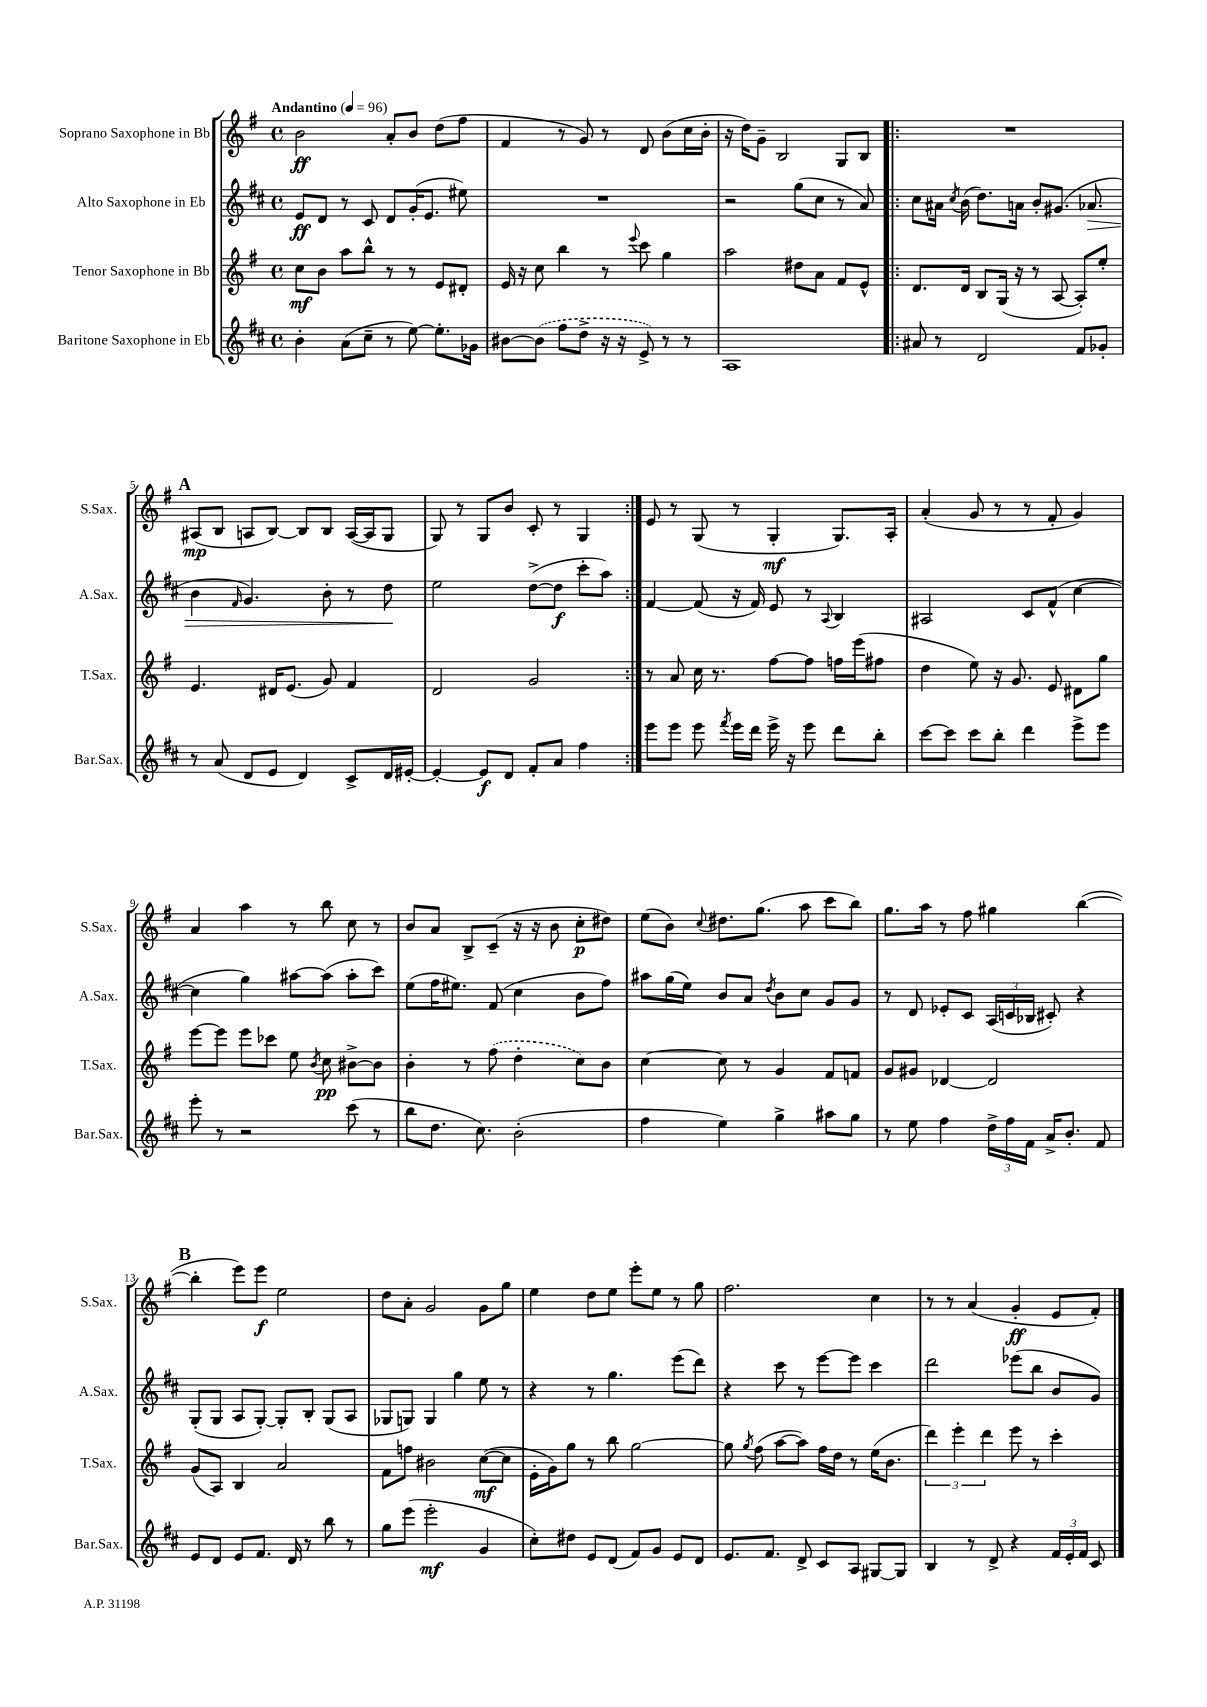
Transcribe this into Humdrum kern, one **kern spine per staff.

**kern	**dynam	**kern	**dynam	**kern	**dynam	**kern	**dynam
*part4	*part4	*part3	*part3	*part2	*part2	*part1	*part1
*staff4	*staff4	*staff3	*staff3	*staff2	*staff2	*staff1	*staff1
*I"Baritone Saxophone in Eb	*	*I"Tenor Saxophone in Bb	*	*I"Alto Saxophone in Eb	*	*I"Soprano Saxophone in Bb	*
*I'Bar.Sax.	*	*I'T.Sax.	*	*I'A.Sax.	*	*I'S.Sax.	*
*clefG2	*	*clefG2	*	*clefG2	*	*clefG2	*
*k[f#c#]	*	*k[f#]	*	*k[f#c#]	*	*k[f#]	*
*M4/4	*	*M4/4	*	*M4/4	*	*M4/4	*
*met(c)	*	*met(c)	*	*met(c)	*	*met(c)	*
*MM96	*	*MM96	*	*MM96	*	*MM96	*
=1	=1	=1	=1	=1	=1	=1	=1
!	!	!	!	!	!	!LO:TX:a:B:t=Andantino	!
4b'\	.	8cc\L	mf	8e/L	ff	2b\	ff
.	.	8b\J	.	8d/J	.	.	.
(8a\L	.	8aa\L	.	8r	.	.	.
8cc#~\J	.	8bb^^\J	.	8c#/	.	.	.
8r	.	8r	.	8d/L	.	8a'/L	.
[8ee\)	.	8r	.	(16g'/K	.	8b/J	.
.	.	.	.	8.e/J	.	.	.
8.ee'\L]	.	8e/L	.	.	.	(8dd\L	.
.	.	8d#X'/J	.	8ee#X\)	.	8ff#\J	.
16g-X\Jk	.	.	.	.	.	.	.
=2	=2	=2	=2	=2	=2	=2	=2
[8b#X\L	.	16e/	.	1r	.	4f#/	.
.	.	16r	.	.	.	.	.
(8b#\J]	.	8cc\	.	.	.	.	.
8ff#\L	.	4bb\	.	.	.	8r	.
8dd^\J	.	.	.	.	.	8g/)	.
16r	.	8r	.	.	.	8r	.
16r	.	.	.	.	.	.	.
.	.	8qqeee/	.	.	.	.	.
8e^/)	.	8ccc\	.	.	.	8d/	.
8r	.	4gg\	.	.	.	(8b\L	.
8r	.	.	.	.	.	16cc\L	.
.	.	.	.	.	.	16b'\JJ	.
=3	=3	=3	=3	=3	=3	=3	=3
1A	.	2aa\	.	2r	.	16r	.
.	.	.	.	.	.	16dd\KL)	.
.	.	.	.	.	.	8g~\J	.
.	.	.	.	.	.	2B/	.
.	.	8dd#X\L	.	(8gg\L	.	.	.
.	.	8a\J	.	8cc#\J	.	.	.
.	.	8f#/L	.	8r	.	8G/L	.
.	.	8e^^/J	.	8a/)	.	8B/J	.
=4!|:	=4!|:	=4!|:	=4!|:	=4!|:	=4!|:	=4!|:	=4!|:
8a#X/	.	8.d/L	.	8cc#\L	.	1r	.
8r	.	.	.	16a#X\Jk	.	.	.
.	.	.	.	8qcc#/	.	.	.
.	.	16d/Jk	.	(16b\	.	.	.
2d/	.	8B/L	.	8.dd\L)	.	.	.
.	.	(16G/Jk	.	.	.	.	.
.	.	16r	.	16an\Jk	.	.	.
.	.	8r	.	8b'/L	.	.	.
.	.	[8A/	.	(8.g#X/J	.	.	.
8f#/L	.	8A'/L])	.	.	.	.	.
!	!	!	!	!	!LO:HP:b	!	!
.	.	.	.	8.a-X/	>	.	.
8g-X'/J	.	8ee'/J	.	.	.	.	.
!!LO:LB:g=z
!!LO:REH:place=s1:t=A
=5	=5	=5	=5	=5	=5	=5	=5
8r	.	4.e/	.	4b\	.	(8A#X/L	mp
(8a/	.	.	.	.	.	8B/J	.
.	.	.	.	16qqf#/	.	.	.
8d/L	.	.	.	4.g/)	.	8An/L	.
8e/J	.	16d#X/KL	.	.	.	[8B/J)	.
.	.	(8.e/J	.	.	.	.	.
4d/)	.	.	.	.	.	8B/L]	.
.	.	8g/)	.	8b'\	.	8B/J	.
8c#^/L	.	4f#/	.	8r	.	([16A/LL	.
.	.	.	.	.	.	16A/J]	.
16d/L	.	.	.	8dd\	.	8G/J	.
[16e#X'/JJ	.	.	.	.	.	.	.
.	.	.	.	.	]	.	.
=6	=6	=6	=6	=6	=6	=6	=6
4e#'/_	.	2d/	.	2ee\	.	8G/)	.
.	.	.	.	.	.	8r	.
8e#/L]	f	.	.	.	.	8G/L	.
8d/J	.	.	.	.	.	8b/J	.
8f#'/L	.	2g/	.	([8dd^\L	.	8c'/	.
8a/J	.	.	.	8dd\J]	f	8r	.
4ff#\	.	.	.	8ccc#'\L	.	4G/	.
.	.	.	.	8aa\J)	.	.	.
=7:|!	=7:|!	=7:|!	=7:|!	=7:|!	=7:|!	=7:|!	=7:|!
8eee\L	.	8r	.	[4f#/	.	8e/	.
8eee\J	.	8a/	.	.	.	8r	.
8eee\	.	16cc\	.	(8f#/]	.	(8G/	.
.	.	8.r	.	.	.	.	.
8qfff#/	.	.	.	.	.	.	.
16eee\LL	.	.	.	16r	.	8r	.
16ddd\JJ	.	.	.	16f#/)	.	.	.
16eee^\	.	[8ff#\L	.	8e/	.	4G'/	mf
16r	.	.	.	.	.	.	.
8eee\	.	8ff#\J]	.	8r	.	.	.
.	.	.	.	8qqA/	.	.	.
8ddd\L	.	16ffn\LL	.	4B/	.	8.G/L)	.
.	.	(16eee\J	.	.	.	.	.
8bb'\J	.	8ff#X\J	.	.	.	.	.
.	.	.	.	.	.	16A'/Jk	.
=8	=8	=8	=8	=8	=8	=8	=8
[8ccc#\L	.	4dd\	.	2A#X/	.	(4a'/	.
8ccc#\J]	.	.	.	.	.	.	.
8ccc#\L	.	8ee\)	.	.	.	8g/	.
8bb'\J	.	16r	.	.	.	8r	.
.	.	8.g/	.	.	.	.	.
4ddd\	.	.	.	8c#/L	.	8r	.
.	.	8e/	.	(8f#^^/J	.	8f#'/	.
8eee^\L	.	8d#X\L	.	[4cc#\	.	4g/)	.
8eee\J	.	8gg\J	.	.	.	.	.
!!LO:LB:g=z
=9	=9	=9	=9	=9	=9	=9	=9
8eee'\	.	[8eee\L	.	4cc#\]	.	4a/	.
8r	.	8eee\J]	.	.	.	.	.
2r	.	8eee\L	.	4gg\)	.	4aa\	.
.	.	8ccc-X\J	.	.	.	.	.
.	.	8ee\	.	[8aa#X\L	.	8r	.
.	.	8qb/	.	.	.	.	.
.	.	8cc\	pp	(8aa#\J]	.	8bb\	.
(8ccc#\	.	[8b#X^\L	.	8aa#'\L	.	8cc\	.
8r	.	8b#\J]	.	8ccc#\J)	.	8r	.
=10	=10	=10	=10	=10	=10	=10	=10
8bb\L	.	4b'\	.	(8ee\L	.	8b/L	.
8.dd\J	.	.	.	16ff#\K	.	8a/J	.
.	.	.	.	8.ee#X\J)	.	.	.
.	.	8r	.	.	.	8B^/L	.
8.cc#\)	.	.	.	.	.	.	.
.	.	(8ff#\	.	(8f#/	.	(8c~/J	.
(2b'\	.	4dd'\	.	4cc#\	.	16r	.
.	.	.	.	.	.	16r	.
.	.	.	.	.	.	8b\	.
.	.	8cc\L)	.	8b\L	.	8cc'\L	p
.	.	8b\J	.	8ff#\J)	.	8dd#X\J)	.
=11	=11	=11	=11	=11	=11	=11	=11
4ff#\	.	[4cc\	.	8aa#X\L	.	(8ee\L	.
.	.	.	.	(16gg\L	.	8b\J)	.
.	.	.	.	16ee\JJ)	.	.	.
.	.	.	.	.	.	8qqcc/	.
4ee\)	.	8cc\]	.	8b/L	.	8.dd#X\L	.
.	.	8r	.	8a/J	.	.	.
.	.	.	.	.	.	(8.gg\J	.
.	.	.	.	8qdd/	.	.	.
4gg^\	.	4g/	.	8b\L	.	.	.
.	.	.	.	8cc#\J	.	8aa\	.
8aa#X\L	.	8f#/L	.	8g/L	.	8ccc\L	.
8gg\J	.	8fn/J	.	8g/J	.	8bb\J)	.
=12	=12	=12	=12	=12	=12	=12	=12
8r	.	8g/L	.	8r	.	8.gg\L	.
8ee\	.	8g#X/J	.	8d/	.	.	.
.	.	.	.	.	.	16aa\Jk	.
4ff#\	.	[4d-X/	.	8e-X'/L	.	8r	.
.	.	.	.	8c#/J	.	8ff#\	.
24dd^\LL	.	2d-/]	.	(24A/LL	.	4gg#X\	.
24ff#\	.	.	.	24cn/	.	.	.
24f#\JJ	.	.	.	24B-X/JJ	.	.	.
16a^/KL	.	.	.	8c#X'/)	.	.	.
8.b'/J	.	.	.	.	.	.	.
.	.	.	.	4r	.	([4bb\	.
8f#/	.	.	.	.	.	.	.
!!LO:LB:g=z
!!LO:REH:place=s1:t=B
=13	=13	=13	=13	=13	=13	=13	=13
8e/L	.	(8g/L	.	(8G'/L	.	4bb'\]	.
8d/J	.	8A/J)	.	8G/J	.	.	.
8e/L	.	4B/	.	8A/L	.	8eee\L)	.
8.f#/J	.	.	.	[8G'/J)	.	8eee\J	f
.	.	2a/	.	8G'/L]	.	2ee\	.
16d/	.	.	.	.	.	.	.
8r	.	.	.	8B'/J	.	.	.
8bb\	.	.	.	(8G/L	.	.	.
8r	.	.	.	8A/J	.	.	.
=14	=14	=14	=14	=14	=14	=14	=14
8gg\L	.	8f#\L	.	8G-X/L	.	8dd\L	.
(8eee\J	.	8ffn\J	.	8Gn/J)	.	8a'\J	.
2eee'\	mf	2b#X\	.	4G/	.	2g/	.
.	.	.	.	4gg\	.	.	.
4g/	.	([8cc\L	mf	8ee\	.	8g\L	.
.	.	8cc\J]	.	8r	.	8gg\J	.
=15	=15	=15	=15	=15	=15	=15	=15
8cc#'\L)	.	16e'\LL	.	4r	.	4ee\	.
.	.	16g\J)	.	.	.	.	.
8dd#X\J	.	8gg\J	.	.	.	.	.
8e/L	.	8r	.	8r	.	8dd\L	.
(8d/J	.	8bb\	.	4.gg\	.	8ee\J	.
8f#/L)	.	[2gg\	.	.	.	8eee'\L	.
8g/J	.	.	.	.	.	8ee\J	.
8e/L	.	.	.	(8eee\L	.	8r	.
8d/J	.	.	.	8ddd\J)	.	8gg\	.
=16	=16	=16	=16	=16	=16	=16	=16
8.e/L	.	8gg\]	.	4r	.	2.ff#\	.
.	.	8qgg/	.	.	.	.	.
.	.	(8ff#\	.	.	.	.	.
8.f#/J	.	.	.	.	.	.	.
.	.	[8aa\L	.	8ccc#\	.	.	.
8d^/	.	8aa\J])	.	8r	.	.	.
8c#/L	.	16ff#\LL	.	[8eee\L	.	.	.
.	.	16dd\JJ	.	.	.	.	.
8A/J	.	8r	.	8eee\J]	.	.	.
[8G#X/L	.	(16ee\KL	.	4ccc#\	.	4cc\	.
.	.	8.b\J	.	.	.	.	.
8G#/J]	.	.	.	.	.	.	.
=17	=17	=17	=17	=17	=17	=17	=17
4B/	.	6ddd\)	.	2ddd\	.	8r	.
.	.	.	.	.	.	8r	.
.	.	6eee'\	.	.	.	.	.
8r	.	.	.	.	.	(4a/	.
.	.	6ddd\	.	.	.	.	.
8d^/	.	.	.	.	.	.	.
4r	.	8eee\	.	(8eee-X\L	.	4g'/	ff
.	.	8r	.	8bb\J	.	.	.
24f#/LL	.	4ccc'\	.	8b/L	.	8e/L	.
24e'/	.	.	.	.	.	.	.
24f#/JJ	.	.	.	.	.	.	.
8c#/	.	.	.	8g/J)	.	8f#'/J)	.
==	==	==	==	==	==	==	==
*-	*-	*-	*-	*-	*-	*-	*-
